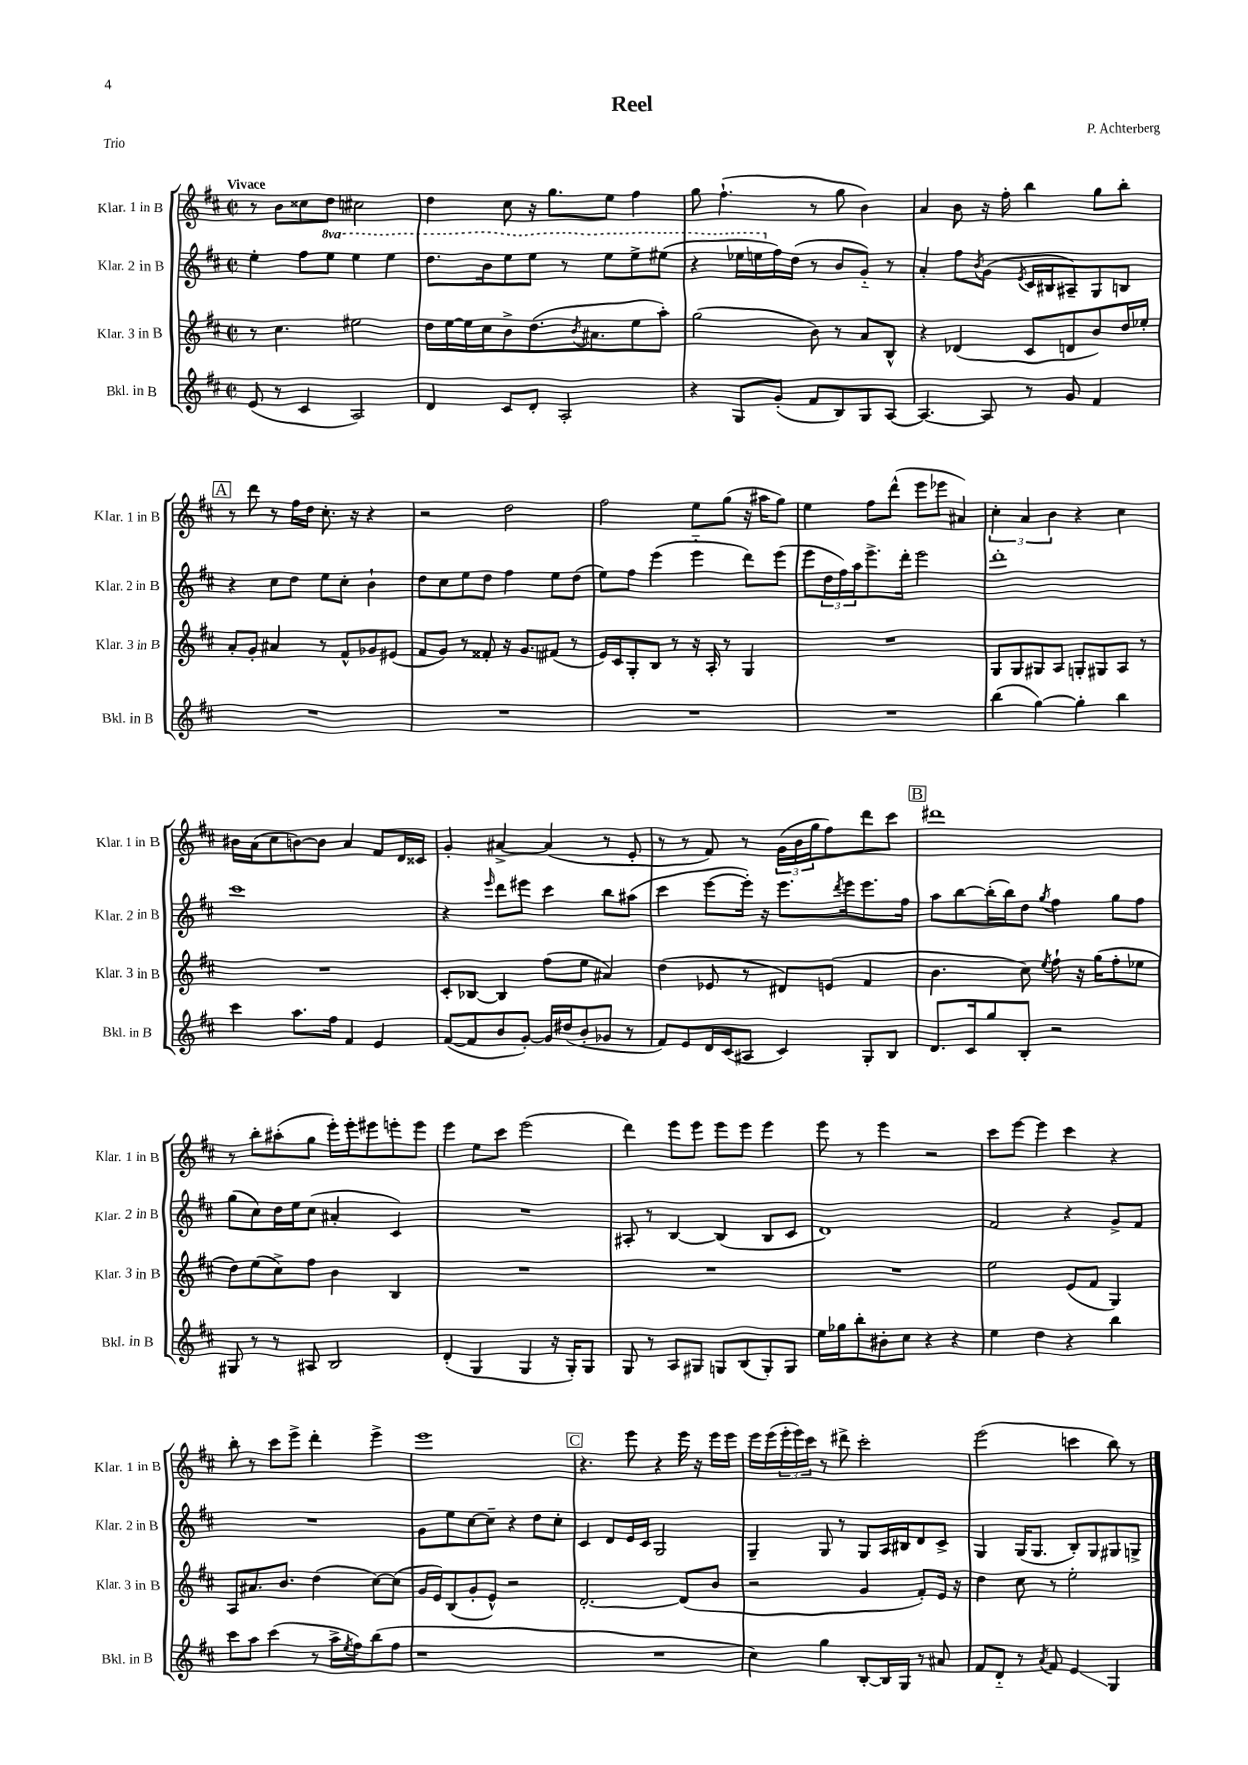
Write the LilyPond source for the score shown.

\header { title = "Reel" composer = "P. Achterberg" piece = "Trio" }
<<
\new StaffGroup <<
\new Staff = "s0" \with { instrumentName = "Klar. 1 in B" shortInstrumentName = "Klar. 1 in B" } {
    \clef treble \key d \major \defaultTimeSignature \time 2/2 \tempo "Vivace"
    r8 b'8 cisis''8 d''8 cis''2 |
    d''4 cis''8 r16 g''8. e''8 fis''4 |
    g''8 fis''4.-!( r8 g''8 b'4) |
    a'4 b'8 r16 fis''16-. b''4 g''8 b''8-. |
    \mark \markup { \box "A" } r8 d'''8 r8 fis''16 d''16 cis''8.-. r16 r4 |
    r2 d''2 |
    fis''2 e''8 g''8( r16 ais''16 g''8) |
    e''4 fis''8 d'''8-^( e'''8 ees'''8 ais'4) |
    \tuplet 3/2 { cis''4-. a'4 b'4 } r4 cis''4 |
    bis'16 a'16( cis''8 b'8~) b'8 a'4 fis'8 d'16 cisis'16 |
    g'4-. ais'4~-> ais'4( r8 e'8-. |
    r8 r8 fis'8) r8 \tuplet 3/2 { g'16( b'16 g''16 } fis''8) d'''8 cis'''8 |
    \mark \markup { \box "B" } dis'''1 |
    r8 b''8-. ais''8-.( g''8 e'''16-.) e'''16-. eis'''8 e'''8-. e'''8 |
    e'''4 e''8 cis'''8 e'''2( |
    d'''4) e'''8 e'''8 e'''8 e'''8 e'''4 |
    e'''8 r8 e'''4 r2 |
    cis'''8 e'''8~ e'''4 cis'''4 r4 |
    b''8-. r8 cis'''8 e'''8-> d'''4-. e'''4-> |
    e'''1 |
    \mark \markup { \box "C" } r4. e'''8 r4 e'''16 r16 e'''16 e'''16 |
    e'''16 e'''16( \tuplet 3/2 { e'''16-. e'''16) cis'''16 } r8 dis'''8-> cis'''2-. |
    e'''2( c'''4 b''8) r8 \bar "|." |
}
\new Staff = "s1" \with { instrumentName = "Klar. 2 in B" shortInstrumentName = "Klar. 2 in B" } {
    \clef treble \key d \major \defaultTimeSignature \time 2/2 \set Staff.ottavationMarkups = #ottavation-simple-ordinals
    e''4-. fis''8 \ottava #1 e'''8 e'''4 e'''4 |
    d'''8. b''16 e'''8 e'''8 r8 e'''8 e'''8-> eis'''8( |
    r4 ees'''16 e'''16 \ottava #0 fis''16) d''16( r8 b'8 g'8-_) r8 |
    a'4-. fis''8 \acciaccatura { b'8 } g'8( \acciaccatura { e'8 } cis'16 bis16 ais8--) g8 b8 |
    \mark \markup { \box "A" } r4 cis''8 d''8 e''8 cis''8-. b'4-! |
    d''8 cis''8 e''8 d''8 fis''4 e''8 d''8( |
    e''8) fis''8 e'''4( e'''4-_ d'''8) e'''8( |
    e'''8 \tuplet 3/2 { d''16 fis''16) a''16 } e'''8.-> d'''16-. e'''2 |
    d'''1-. |
    cis'''1 |
    r4 \grace { e'''16 } d'''8 eis'''8 cis'''4 b''8 ais''8( |
    cis'''4 e'''8~ e'''16-.) r16 e'''8. \acciaccatura { d'''8 } e'''16 e'''8. fis''16 |
    \mark \markup { \box "B" } a''8 b''8~ b''16-.( b''16) d''8 \acciaccatura { g''8 } fis''4 g''8 fis''8 |
    g''8( cis''8) d''16 e''16 cis''8( ais'4-. cis'4) |
    R1 |
    ais8-. r8 b4~ b4( b8 cis'8 |
    d'1) |
    fis'2 r4 g'8-> fis'8 |
    R1 |
    g'8 e''8 cis''8~ cis''8-- r4 d''8 cis''8-. |
    \mark \markup { \box "C" } cis'4 d'8 e'16 cis'16 g2 |
    g4-- g8 r8 g8 a16 bis16 d'8 cis'8-> |
    g4 g16( g8. b8-.) g8 gis8 g8-> \bar "|." |
}
\new Staff = "s2" \with { instrumentName = "Klar. 3 in B" shortInstrumentName = "Klar. 3 in B" } {
    \clef treble \key d \major \defaultTimeSignature \time 2/2
    r8 cis''4. eis''2 |
    d''16 e''16~ e''16 cis''16 b'8-> d''8.( \acciaccatura { b'8 } ais'8. e''8 a''8-.) |
    g''2( b'8) r8 a'8 b8-^ |
    r4 des'4( cis'8 d'8 b'8) d''16 ees''16-. |
    \mark \markup { \box "A" } a'8-. g'8-. ais'4 r8 fis'8-^ ges'8 eis'8( |
    fis'8 g'8) r8 fisis'8-. r16 g'8. fis'8( r8 |
    e'16) cis'16 g8-. b8 r8 r16 a16-. r8 g4 |
    R1 |
    g8 g8 gis8 a8 g8-. gis8 a8 r8 |
    R1 |
    cis'8-. bes8~ bes4 fis''8( e''8 ais'4) |
    d''4( ees'8 r8 dis'8) e'8( fis'4 |
    \mark \markup { \box "B" } b'4. cis''8) \acciaccatura { e''8 } fis''8-! r16 g''16( fis''8-. ees''8 |
    d''8) e''8( cis''8->) fis''8 b'4 b4 |
    R1 |
    R1 |
    R1 |
    e''2 e'8( fis'8 g4) |
    a8 ais'8. b'8. d''4( cis''8~) cis''8( |
    g'16 e'16) b8( g'8-. e'8-^) r2 |
    \mark \markup { \box "C" } d'2.~-. d'8( b'8 |
    r2 g'4 fis'8-.) e'16 r16 |
    d''4 cis''8 r8 e''2-. \bar "|." |
}
\new Staff = "s3" \with { instrumentName = "Bkl. in B" shortInstrumentName = "Bkl. in B" } {
    \clef treble \key d \major \defaultTimeSignature \time 2/2
    e'8( r8 cis'4 a2) |
    d'4 cis'8 d'8-. a2-. |
    r4 g8 g'8-.( fis'8 b8) g8 a8~ |
    a4.~ a8 r8 g'8 fis'4 |
    \mark \markup { \box "A" } R1 |
    R1 |
    R1 |
    R1 |
    b''4( g''4~) g''4-. b''4 |
    cis'''4 a''8. fis''16 fis'4 e'4 |
    fis'8~( fis'8 b'8 g'8~-.) g'16 dis''16( b'8-. ges'8 r8 |
    fis'8) e'8 d'16 cis'16( ais8 cis'4) g8-. b8 |
    \mark \markup { \box "B" } d'8. cis'16 g''8 b8-. r2 |
    gis8 r8 r8 ais8 b2 |
    d'4-.( g4 g4 r16 g16-.) g8 |
    g8 r8 a8 gis8 g8 b8( g8-.) g8 |
    e''16 ges''16 b''8-. bis'8-. cis''8 r4 r4 |
    e''4 d''4 r4 b''4 |
    cis'''8 a''8 cis'''4( r8 a''16-> \acciaccatura { e''8 } fis''16) b''8( fis''8 |
    r1 |
    \mark \markup { \box "C" } R1 |
    cis''4) g''4 b8~-. b16 g16 r8 ais'8 |
    fis'8 d'8-_ r8 \acciaccatura { a'8 } fis'8 e'4\glissando g4 \bar "|." |
}
>>
>>
\layout { \context { \Score \remove "Bar_number_engraver" } }
